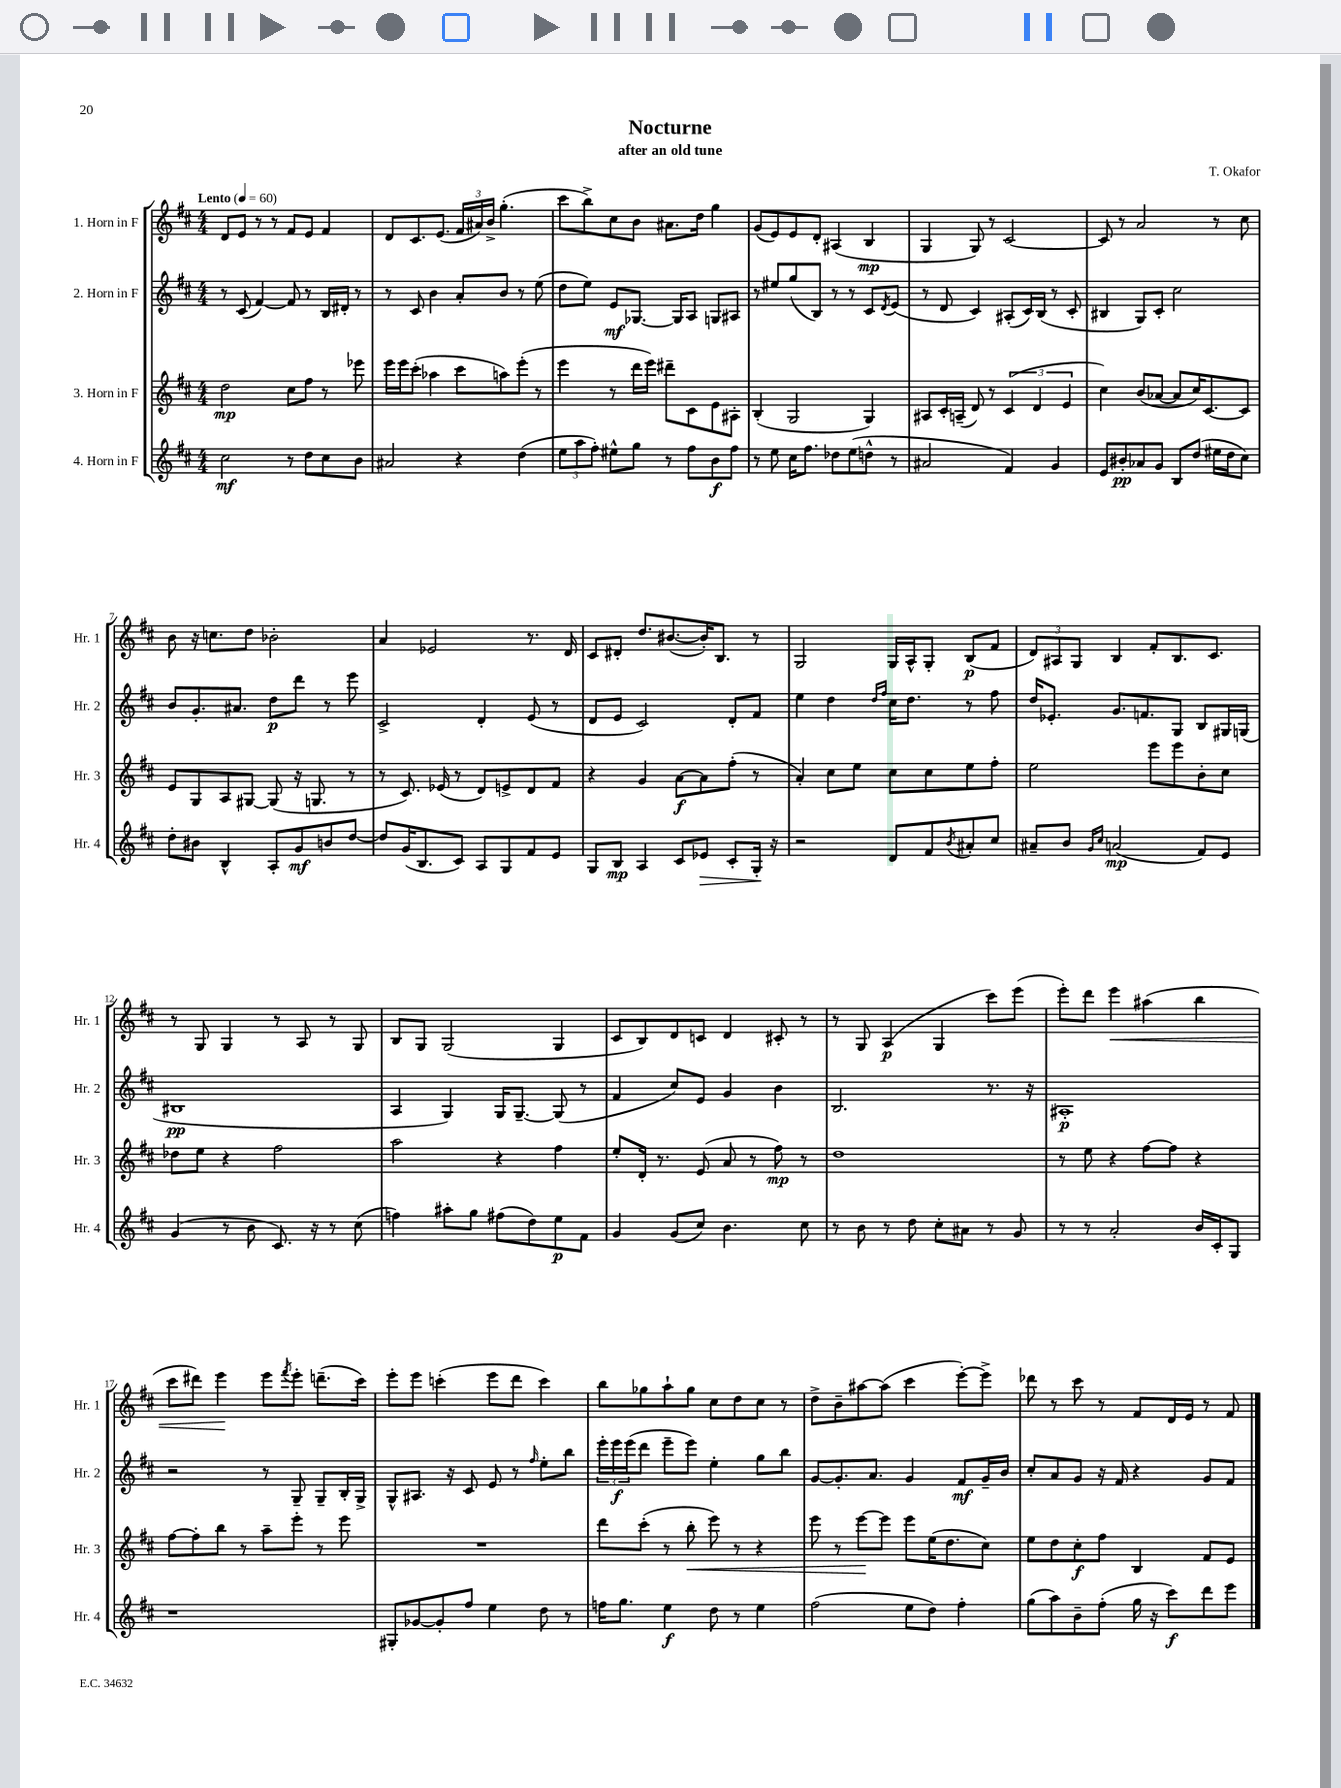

**kern	**kern	**kern	**kern
*staff4	*staff3	*staff2	*staff1
*clefG2	*clefG2	*clefG2	*clefG2
*k[f#c#]	*k[f#c#]	*k[f#c#]	*k[f#c#]
*M4/4	*M4/4	*M4/4	*M4/4
*MM60	*MM60	*MM60	*MM60
2cc#	2dd	8r	8d
.	.	(8c#	8e
.	.	[4f#)	8r
.	.	.	8r
8r	8cc#	8f#]	8f#
8dd	8ff#	8r	8e
8cc#	8r	16B	4f#
.	.	16d#'	.
8b	8eee-	8r	.
=	=	=	=
2a#	16eee	8r	8d
.	16eee	.	.
.	(8ccc#'	8c#	8.c#
.	4aa-	4b	.
.	.	.	(8.e
4r	8ccc#	8a'	24f#
.	.	.	24a#)
.	.	.	24b^
.	8aa)	8b	(4.gg'
(4dd	(8eee'	8r	.
.	8r	(8ee	.
=	=	=	=
12ee	4eee	8dd	8ccc#
12aa	.	.	.
.	.	8ee)	8bb^)
12ff#')	.	.	.
8ee#^^	8r	8e	8cc#
8gg	16ddd	[8.G-	8b
.	16eee)	.	.
8r	8ddd#~	.	8.a#
.	.	16G-]	.
8ff#	8c#	8A	.
.	.	.	16dd
8b	8e	8G	4gg
8ff#	8A#'	8A#	.
=	=	=	=
8r	(4B'	8r	(8g
8ee	.	8ee#	8e)
16cc#	2G	(8gg	8e
8.ff#	.	.	.
.	.	8B)	8d'
8dd-	.	8r	(4A#
(8ee	.	8r	.
8dd^^	4G)	8c#	4B
.	.	8qd	.
8r	.	(8e	.
=	=	=	=
2a#	8A#	8r	4G
.	16c#'	8d	.
.	(16A~	.	.
.	8d)	4c#)	8G)
.	8r	.	8r
4f#)	(6c#	(8A#'	[2c#
.	.	16c#)	.
.	6d	.	.
.	.	(16B	.
4g	.	8r	.
.	6e	.	.
.	.	8c#'	.
=	=	=	=
8e	4cc#)	4B#	8c#]
8b#'	.	.	8r
8a-	(8b	8G)	2a
8g	[8a-	8c#'	.
8B	8a-]	2cc#	.
(8dd	16cc#)	.	.
.	[8.c#	.	.
16ee#	.	.	8r
16dd	.	.	.
8cc#)	8c#]	.	8cc#
=	=	=	=
8dd'	8e	8b	8b
8b#	8G	8.g'	16r
.	.	.	8.cc
4B^^	8A	.	.
.	.	8.a#	.
.	[8G#	.	8dd
8A'	(8G#]	8dd	2b-'
8g	16r	8ddd	.
.	8.G	.	.
8b	.	8r	.
[8dd	8r	8eee	.
=	=	=	=
8dd]	8r	2c#^	4a
(16g	8.c#)	.	.
8.B	.	.	.
.	.	.	2e-
.	(16e-	.	.
8c#)	8r	.	.
8A	8d)	4d'	.
8G	8e^	.	.
8f#	8d	(8e	8.r
8e	8f#	8r	.
.	.	.	16d
=	=	=	=
8G	4r	8d	8c#
8B	.	8e	8d#'
4A	4g	2c#)	8.dd
.	.	.	([8.b#
8c#	[8a	.	.
8e-	8a]	.	16b#'])
.	.	.	8.B
8c#'	(8ff#'	8d'	.
16G'	8r	8f#	8r
16r	.	.	.
=	=	=	=
2r	4a')	4ee	2G
.	8cc#	4dd	.
.	8ee	.	.
.	.	16qqdd	.
.	.	16qqff#	.
8d	8cc#	16cc#	16G
.	.	8.dd	16A^^
8f#	8cc#	.	8G'
8qb	.	.	.
8a#'	8ee	8r	(8B
8cc#	8ff#'	8ff#	8f#
=	=	=	=
8a#~	2ee	16dd	12d)
.	.	8.e-'	.
.	.	.	12A#
8b	.	.	.
.	.	.	12G
16qqg	.	.	.
16qqcc#	.	.	.
(2a	.	8.g	4B
.	.	8.f	.
.	8eee	.	8f#'
.	8eee	8G	8.B
8f#)	8b'	8B	.
.	.	.	8.c#
8e	8cc#	16G#	.
.	.	(16G	.
=	=	=	=
(4g	8dd-	1B#	8r
.	8ee	.	8G
8r	4r	.	4G
8b	.	.	.
8.c#)	2ff#	.	8r
.	.	.	8A
16r	.	.	.
8r	.	.	8r
(8cc#	.	.	8G
=	=	=	=
4ff)	2aa	4A	8B
.	.	.	8G
8aa#'	.	4G)	(2G
8gg	.	.	.
(8ff#	4r	16G	.
.	.	[8.G~	.
8dd)	.	.	.
8ee	4ff#	(8G]	4G
8f#	.	8r	.
=	=	=	=
4g	8ee'	4f#	8c#
.	16d'	.	8B)
.	8.r	.	.
(8g	.	8cc#)	8d
8cc#)	(8e	8e	8c
4.b	8a	4g	4d
.	8r	.	.
.	8ff#)	4b	8c#'
8cc#	8r	.	8r
=	=	=	=
8r	1dd	2.B	8r
8b	.	.	8G
8r	.	.	(4A
8dd	.	.	.
8cc#'	.	.	4G
8a#	.	.	.
8r	.	8.r	8ccc#)
8g	.	.	(8eee
.	.	16r	.
=	=	=	=
8r	8r	1A#'	8eee')
8r	8ee	.	8ddd
2a'	4r	.	4eee
.	[8ff#	.	(4aa#
.	8ff#]	.	.
16b	4r	.	4bb
16c#'	.	.	.
8G	.	.	.
=	=	=	=
1r	[8ff#	2r	8ccc#
.	8ff#']	.	8ddd#)
.	8bb	.	4eee
.	8r	.	.
.	8aa~	8r	8eee
.	.	.	8qfff#
.	8eee'	8G~	8eee'
.	8r	8G~	(8.ddd~
.	8eee	16B'	.
.	.	16G^	16ccc#)
=	=	=	=
8G#'	1r	8G^^	8eee'
[8g-	.	8.A#	8eee
8g-']	.	.	(4ccc'
.	.	16r	.
8ff#	.	8c#	.
4ee	.	8e	8eee
.	.	8r	8ddd
.	.	16qqff#	.
8dd	.	8ee'	4ccc)
8r	.	8bb	.
=	=	=	=
16ff	8ddd	24eee'	8bb
.	.	24eee	.
8.gg	.	.	.
.	.	(24eee	.
.	(8ccc#'	8ddd	8gg-
4ee	8r	8eee~	8aa`
.	8bb'	8eee)	8gg-
8dd	8eee)	4ee'	8cc#
8r	8r	.	8dd
4ee	4r	8gg	8cc#
.	.	8bb	8r
=	=	=	=
(2ff#	8eee	[8g	8dd^
.	8r	8.g']	8b~
.	[8eee	.	[8aa#
.	.	8.a	.
.	8eee]	.	(8aa#]
8ee	8eee	4g	4ccc#
8dd)	(16ee	.	.
.	8.dd	.	.
4ff#'	.	8f#	[8eee')
.	8cc#)	16g~	8eee^]
.	.	16b	.
=	=	=	=
(8gg	8ee	8cc#'	8ddd-
8aa)	8dd	8a	8r
8b~	8cc#'	8g	8ccc#
(8ff#'	8ff#	16r	8r
.	.	16f#	.
16gg	4B	4r	8f#
16r	.	.	.
8ccc#)	.	.	16d
.	.	.	16e
8ddd	8f#	8g	8r
8eee	8e	8f#	8f#
==	==	==	==
*-	*-	*-	*-
